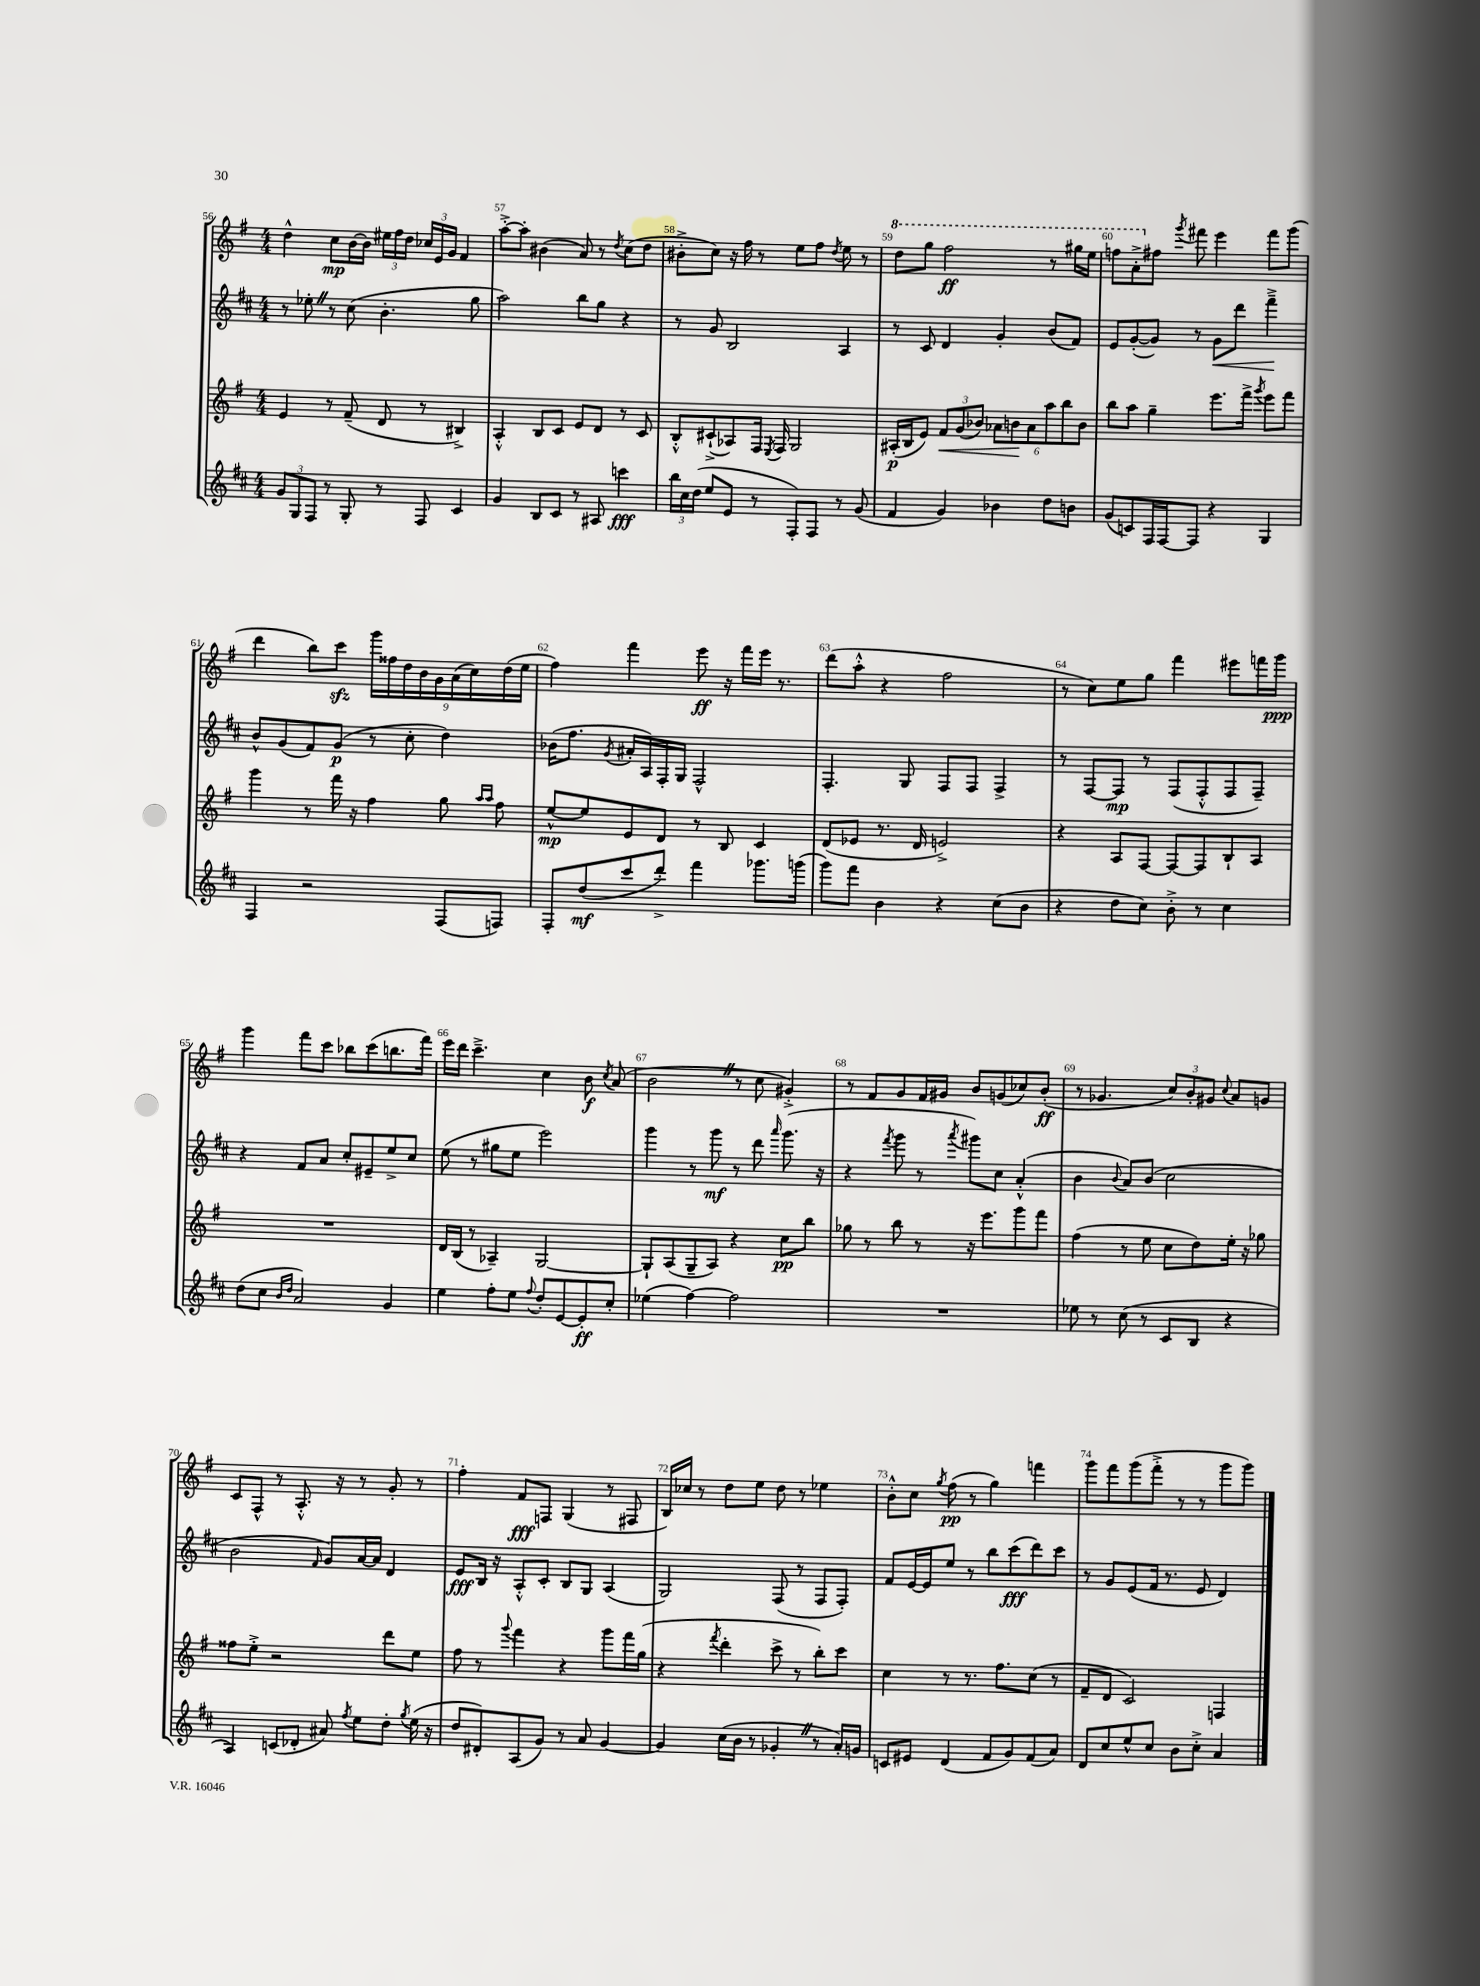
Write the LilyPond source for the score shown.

<<
\new StaffGroup <<
\new Staff = "s0" {
    \clef treble \key g \major \numericTimeSignature \time 4/4
    \autoBeamOff d''4-^ c''8[\mp b'16~ b'16] \tuplet 3/2 { eis''16[ fis''16 d''16] } \tuplet 3/2 { ces''16[ e'16 g'16] } fis'4 |
    a''8[~-.-> a''8]-. bis'4( a'8) r8 \acciaccatura { d''8 } c''8[( d''8] |
    bis'8[-.-> c''8]) r16 fis''16 r8 e''8[ fis''8] \acciaccatura { d''8 } e''8 r8 |
    \ottava #1 d'''8[ g'''8] fis'''2\ff r8 gis'''16[ e'''16] |
    f'''8[ a''8-.-> \ottava #0 fis''!8] \acciaccatura { g'''8 } fis'''8 e'''4 fis'''8[ g'''8]( |
    d'''4 b''8[) c'''8]\sfz \tuplet 9/8 { g'''16[ fisis''16 d''16 b'16 g'16 a'16( c''16) d''16( e''16] } |
    fis''4) fis'''4 e'''8\ff r16 fis'''16[ e'''16] r8. |
    d'''8[( a''8]-.-^ r4 fis''2 |
    r8 c''8[) e''8 g''8] fis'''4 eis'''8[ f'''16 g'''16]\ppp |
    g'''4 fis'''8[ c'''8] bes''8[ c'''8( b''8. fis'''16]) |
    e'''16[ d'''16] c'''4.---> c''4 b'8\f \acciaccatura { c''8 } a'8( |
    b'2 \once \override BreathingSign.text = \markup { \musicglyph "scripts.caesura.straight" } \breathe r8 c''8 gis'4-.->) |
    r8 fis'8[ g'8 fis'16 gis'16] b'8[ g'8( ces''8) b'8]-.\ff( |
    r8 ges'4. \tuplet 3/2 { c''8[) b'8-. gis'8] } \appoggiatura { c''8 } a'8[ g'8] |
    c'8[ fis8]-^ r8 a8.-.-^ r16 r8 g'8-. r8 |
    fis''4-. fis'8[\fff f8] g4( r8 fis8 |
    b16[) ces''16] r8 d''8[ e''8] d''8 r8 ees''4 |
    b'8[-.-^ c''8] \acciaccatura { g''8 } fis''8\pp( r8 g''4) f'''4 |
    g'''8[ fis'''8 g'''8( fis'''8]-.-> r8 r8 g'''8[ g'''8]) \bar "|." |
}
\new Staff = "s1" {
    \clef treble \key d \major \numericTimeSignature \time 4/4
    \autoBeamOff r8 ees''8-. \once \override BreathingSign.text = \markup { \musicglyph "scripts.caesura.straight" } \breathe r8 cis''8( b'4.-. g''8 |
    a''2) b''8[ g''8] r4 |
    r8 g'8 b2 a4 |
    r8 cis'8 d'4 g'4-. b'8[( fis'8]) |
    e'8[ g'8~-.( g'8]) r8 g'8[\< d'''8] fis'''4--->\! |
    b'8[-^ g'8( fis'8) g'8]\p( r8 cis''8-. d''4) |
    bes'16[( fis''8.] \acciaccatura { g'8 } ais'16[-. a16) fis16-. g16] fis2-^ |
    fis4.-. g8 fis8[ fis8] fis4-> |
    r8 fis8[~ fis8]\mp r8 fis8[( fis8-.-^ fis8 fis8]--) |
    r4 fis'8[ a'8] cis''8[-. eis'8-- e''8-> cis''8] |
    e''8( r8 gis''8[ e''8] e'''2) |
    g'''4 r8 g'''8\mf r8 d'''8 \grace { a'''16 } g'''8.( r16 |
    r4 \acciaccatura { fis'''8 } g'''8 r8 \acciaccatura { a'''8 } gis'''8[) cis''8] a'4-.-^( |
    b'4 \appoggiatura { b'8 } a'8[) b'8]( cis''2 |
    b'2 \grace { fis'16 } g'8[) a'16~ a'16] d'4 |
    e'8[\fff b16] r16 a8[-.-^ cis'8]-. b8[ g8] a4( |
    g2) fis8( r8 fis8[ fis8]-.) |
    fis'8[ e'16~ e'16 e''8] r8 b''8[ cis'''8\fff( d'''8) cis'''8] |
    r8 g'8[ e'8( fis'16] r8. e'8 d'4) \bar "|." |
}
\new Staff = "s2" {
    \clef treble \key g \major \numericTimeSignature \time 4/4
    \autoBeamOff e'4 r8 fis'8--( d'8 r8 bis4->) |
    a4-.-^ b8[ c'8] e'8[ d'8] r8 c'8 |
    b8[-.-^ cis'8-!->( aes8) fis16] \acciaccatura { e8 } fis16 g2 |
    ais16[-.\p( b16 e'8]) \tuplet 3/2 { fis'8[\< g'8( bes'8]) } \tuplet 6/4 { aes'8[ b'8\! aes'8 a''8 b''8 b'8] } |
    b''8[ a''8] g''4-- e'''8.[ fis'''16]-> \acciaccatura { g'''8 } e'''8[ fis'''8] |
    g'''4 r8 fis'''16 r16 fis''4 g''8 \grace { a''16[ a''16] } fis''8 |
    e''8[~-^\mp e''8 e'8 d'8] r8 b8 c'4 |
    d'8[( ees'8] r8. d'16 e'2->) |
    r4 a8[ fis8]~ fis8[~ fis8 b8-! a8] |
    R1 |
    d'16[ b16]( r8 aes4--) g2~ |
    g8[-! a8( g8-- a8]) r4 c''8[\pp b''8] |
    ges''8 r8 b''8 r8 r16 e'''8.[ g'''8 fis'''8] |
    fis''4( r8 e''8 c''8[ d''8) e''16]-. r16 ges''8 |
    fisis''8[ e''8]-.-> r2 d'''8[ e''8] |
    fis''8 r8 \appoggiatura { g'''8 } fis'''4 r4 g'''8[ fis'''16 g''16]( |
    r4 \acciaccatura { fis'''8 } d'''4-. c'''8-> r8 b''8[-.) c'''8] |
    c''4 r8 r8. fis''8.[ c''8]( r8 |
    fis'8[-- d'8] c'2) f4 \bar "|." |
}
\new Staff = "s3" {
    \clef treble \key d \major \numericTimeSignature \time 4/4
    \autoBeamOff \tuplet 3/2 { g'8[ g8 fis8] } r8 g8-. r8 fis8 cis'4 |
    g'4 b8[ cis'8] r8 ais8 c'''4\fff |
    \tuplet 3/2 { b''16[ cis''16 d''16]( } e''8[ e'8] r8 fis8[-.) fis8] r8 g'8( |
    fis'4 g'4) bes'4 d''8[ b'8] |
    g'8[( c'8) fis16 fis16~ fis8] r4 g4 |
    fis4 r2 fis8[( f8]) |
    fis8[-. d''8\mf( cis'''8 d'''8]-.->) fis'''4 ges'''8.[ g'''16]( |
    g'''8[) fis'''8] b'4 r4 cis''8[( b'8] |
    r4 d''8[ cis''8]) b'8-.-> r8 cis''4 |
    d''8[( cis''8] \grace { b'16[ d''16] } a'2) g'4 |
    e''4 fis''8[-. e''8] \appoggiatura { fis''8 } d''8[-. e'8~ e'8-.\ff cis''8]-. |
    ees''4( fis''4~) fis''2 |
    R1 |
    ees''8 r8 cis''8( r8 cis'8[ b8] r4 |
    a4) c'8[( des'8]-. ais'8) \acciaccatura { fis''8 } e''8[ d''8]-. \acciaccatura { g''8 } e''16( r16 |
    d''8[ dis'8-.) a8( g'8]) r8 a'8 g'4~ |
    g'4 cis''16[( b'16] r8 ges'4-. \once \override BreathingSign.text = \markup { \musicglyph "scripts.caesura.straight" } \breathe r8 a'16[-.) g'16] |
    c'8[ eis'8] d'4( fis'8[ g'8) fis'8( a'8]) |
    d'8[ cis''8 e''8-^ cis''8] b'8[ cis''8]-.-> a'4 \bar "|." |
}
>>
>>
\layout { \context { \Score currentBarNumber = #56 \override BarNumber.break-visibility = ##(#f #t #t) barNumberVisibility = #all-bar-numbers-visible } }
